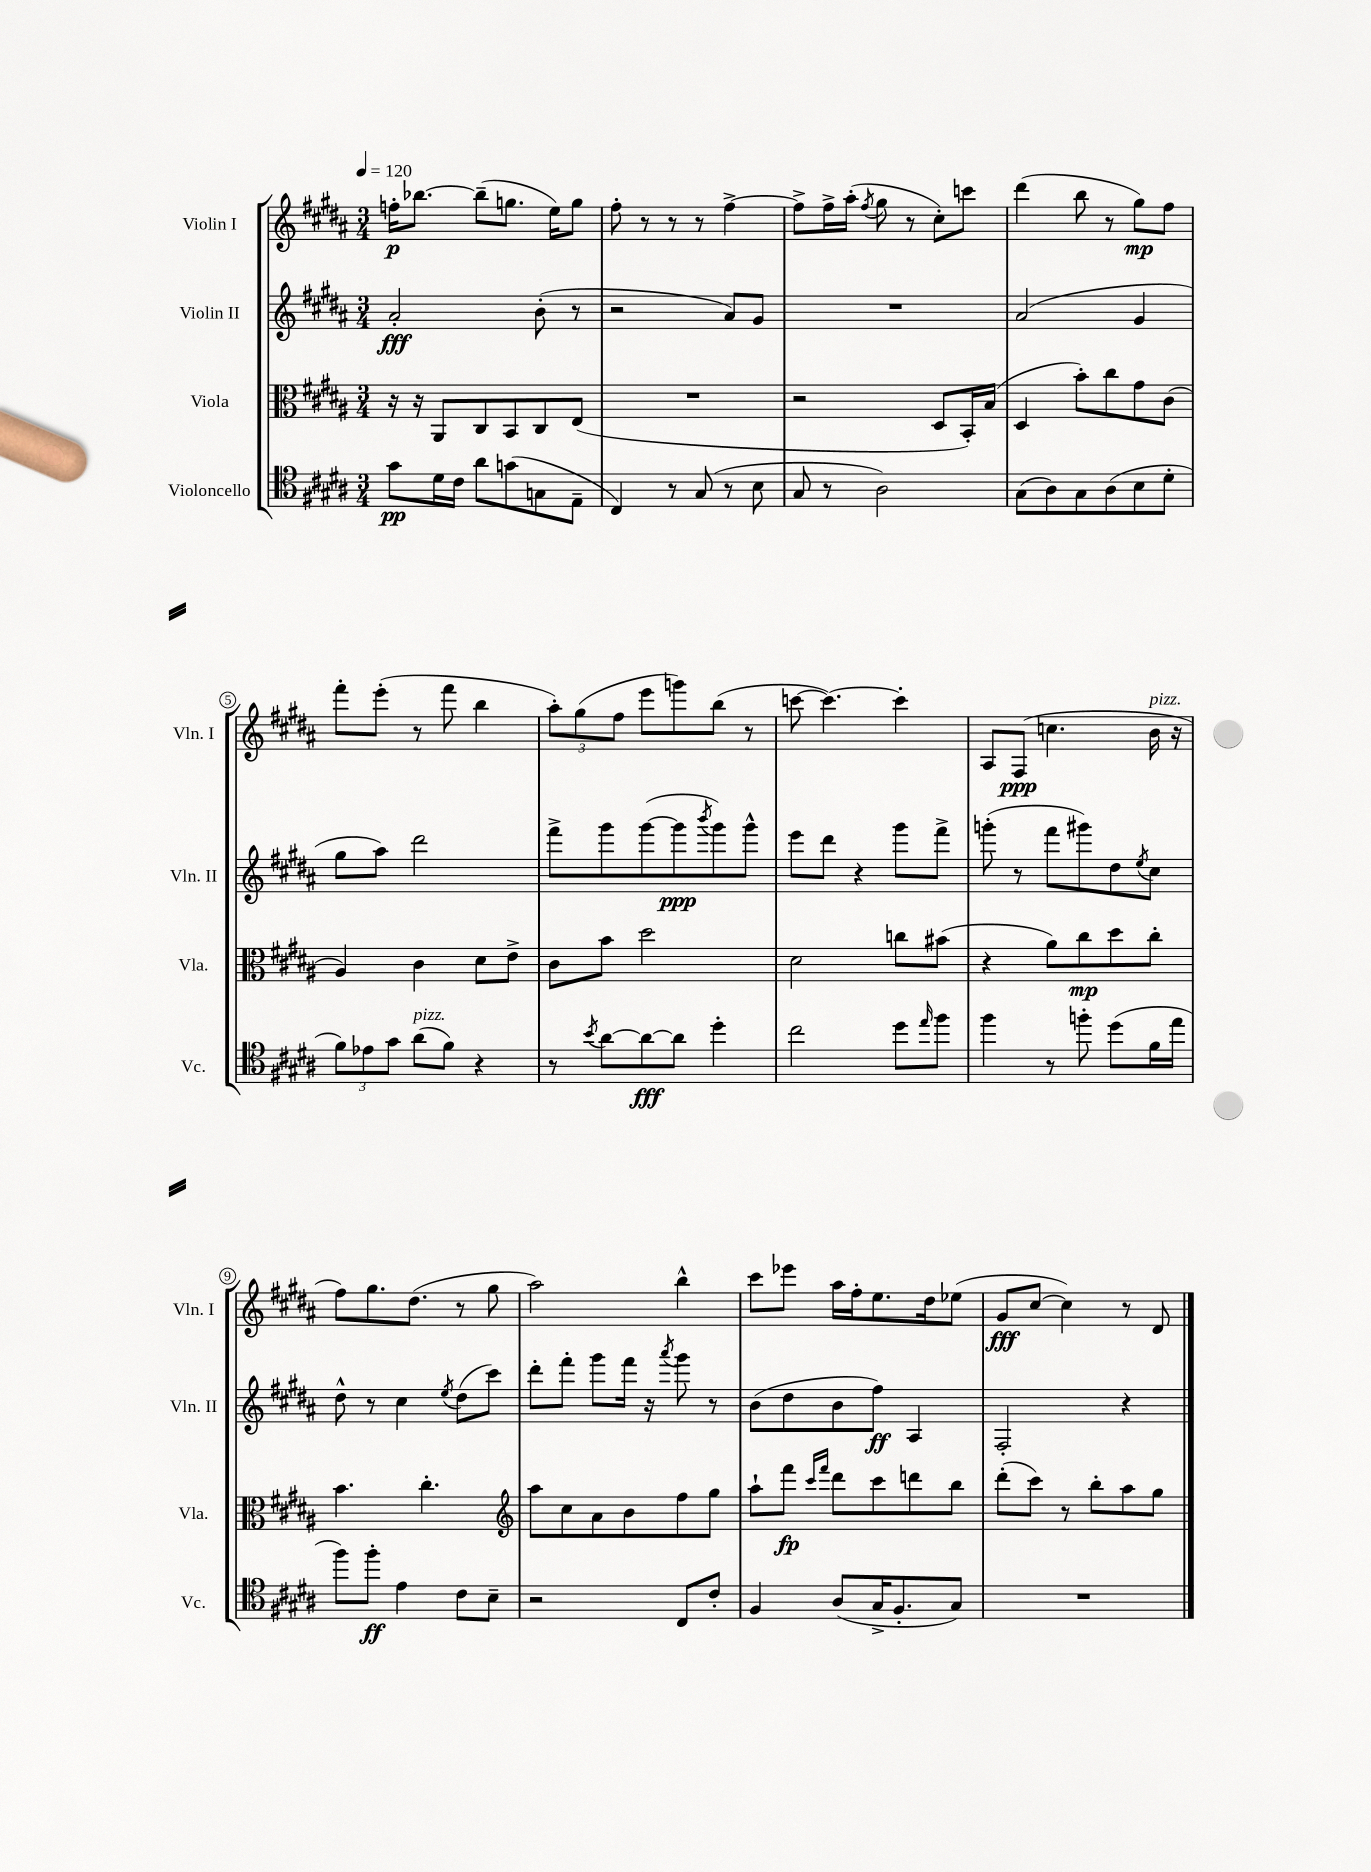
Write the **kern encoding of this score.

**kern	**kern	**kern	**kern
*staff4	*staff3	*staff2	*staff1
*clefC4	*clefC3	*clefG2	*clefG2
*k[f#c#g#d#a#]	*k[f#c#g#d#a#]	*k[f#c#g#d#a#]	*k[f#c#g#d#a#]
*M3/4	*M3/4	*M3/4	*M3/4
*MM120	*MM120	*MM120	*MM120
8g#	16r	2a#'	16ff'
.	16r	.	[8.bb-
16d#	8AA#	.	.
16c#	.	.	.
8a#	8C#	.	(8bb-~]
(8g	8BB	.	8.gg
8G	8C#	(8b'	.
.	.	.	16ee)
8E~	(8E	8r	8gg
=	=	=	=
4C#)	2.r	2r	8ff#'
.	.	.	8r
8r	.	.	8r
(8G#	.	.	8r
8r	.	8a#)	[4ff#^
8B	.	8g#	.
=	=	=	=
8G#	2r	2.r	8ff#^]
8r	.	.	16ff#^
.	.	.	(16aa#'
.	.	.	8qff#
2A#)	.	.	8gg#
.	.	.	8r
.	8D#	.	8cc#')
.	16BB')	.	8ccc
.	(16B	.	.
=	=	=	=
(8G#	4D#	(2a#	(4ddd#
8A#)	.	.	.
8G#	8b')	.	8bb
(8A#	8cc#	.	8r
8B	8g#	4g#	8gg#)
8d#'	(8c#	.	8ff#
=	=	=	=
12f#)	4A#)	8gg#	8fff#'
12e-	.	.	.
.	.	8aa#)	(8eee'
12g#	.	.	.
(8a#	4c#	2ddd#	8r
8f#)	.	.	8fff#
4r	8d#	.	4bb
.	8e^	.	.
=	=	=	=
8r	8c#	8fff#^	12aa#')
.	.	.	(12gg#
8qb	.	.	.
[8a#	8b	8ggg#	.
.	.	.	12ff#
8a#_	2dd#	([8ggg#	8eee
8a#]	.	8ggg#]	8ggg)
.	.	8qbbb	.
4dd#'	.	8ggg#)	(8bb
.	.	8ggg#^^	8r
=	=	=	=
2cc#	2d#	8eee	[8ccc
.	.	8ddd#	4.ccc_)
.	.	4r	.
8dd#	8cc	8ggg#	4ccc']
16qqee	.	.	.
8ff#	(8b#	8fff#^	.
=	=	=	=
4ff#	4r	(8ggg'	8A#
.	.	8r	(8F#
8r	8a#)	8fff#	4.cc
8ff'	8cc#	8ggg#)	.
(8dd#	8dd#	8dd#	.
.	.	8qee	.
16f#	8cc#'	8cc#	16b
16ee	.	.	16r
=	=	=	=
8ff#)	4.b	8dd#^^	8ff#)
8ff#'	.	8r	8.gg#
4e	.	4cc#	.
.	.	.	(8.dd#
.	4.cc#'	.	.
.	.	8qee	.
8c#	.	(8dd#	8r
8B~	.	8ccc#)	8gg#
=	=	=	=
*	*clefG2	*	*
2r	8aa#	8ddd#'	2aa#)
.	8cc#	8fff#'	.
.	8a#	8ggg#	.
.	8b	16fff#	.
.	.	16r	.
.	.	8qaaa#	.
8C#	8ff#	8ggg#	4bb^^
8c#'	8gg#	8r	.
=	=	=	=
4F#	8aa#`	(8b	8ccc#
.	8fff#	8dd#	8eee-
.	16qqccc#	.	.
.	16qqfff#	.	.
(8A#	8ddd#	8b	16aa#
.	.	.	16ff#'
16G#^	8ccc#	8ff#)	8.ee
8.F#'	.	.	.
.	8ddd	4A#	.
.	.	.	16dd#
8G#)	8bb	.	(8ee-
=	=	=	=
2.r	(8ddd#'	2F#'	8g#
.	8ccc#)	.	[8cc#
.	8r	.	4cc#])
.	8bb'	.	.
.	8aa#	4r	8r
.	8gg#	.	8d#
==	==	==	==
*-	*-	*-	*-
